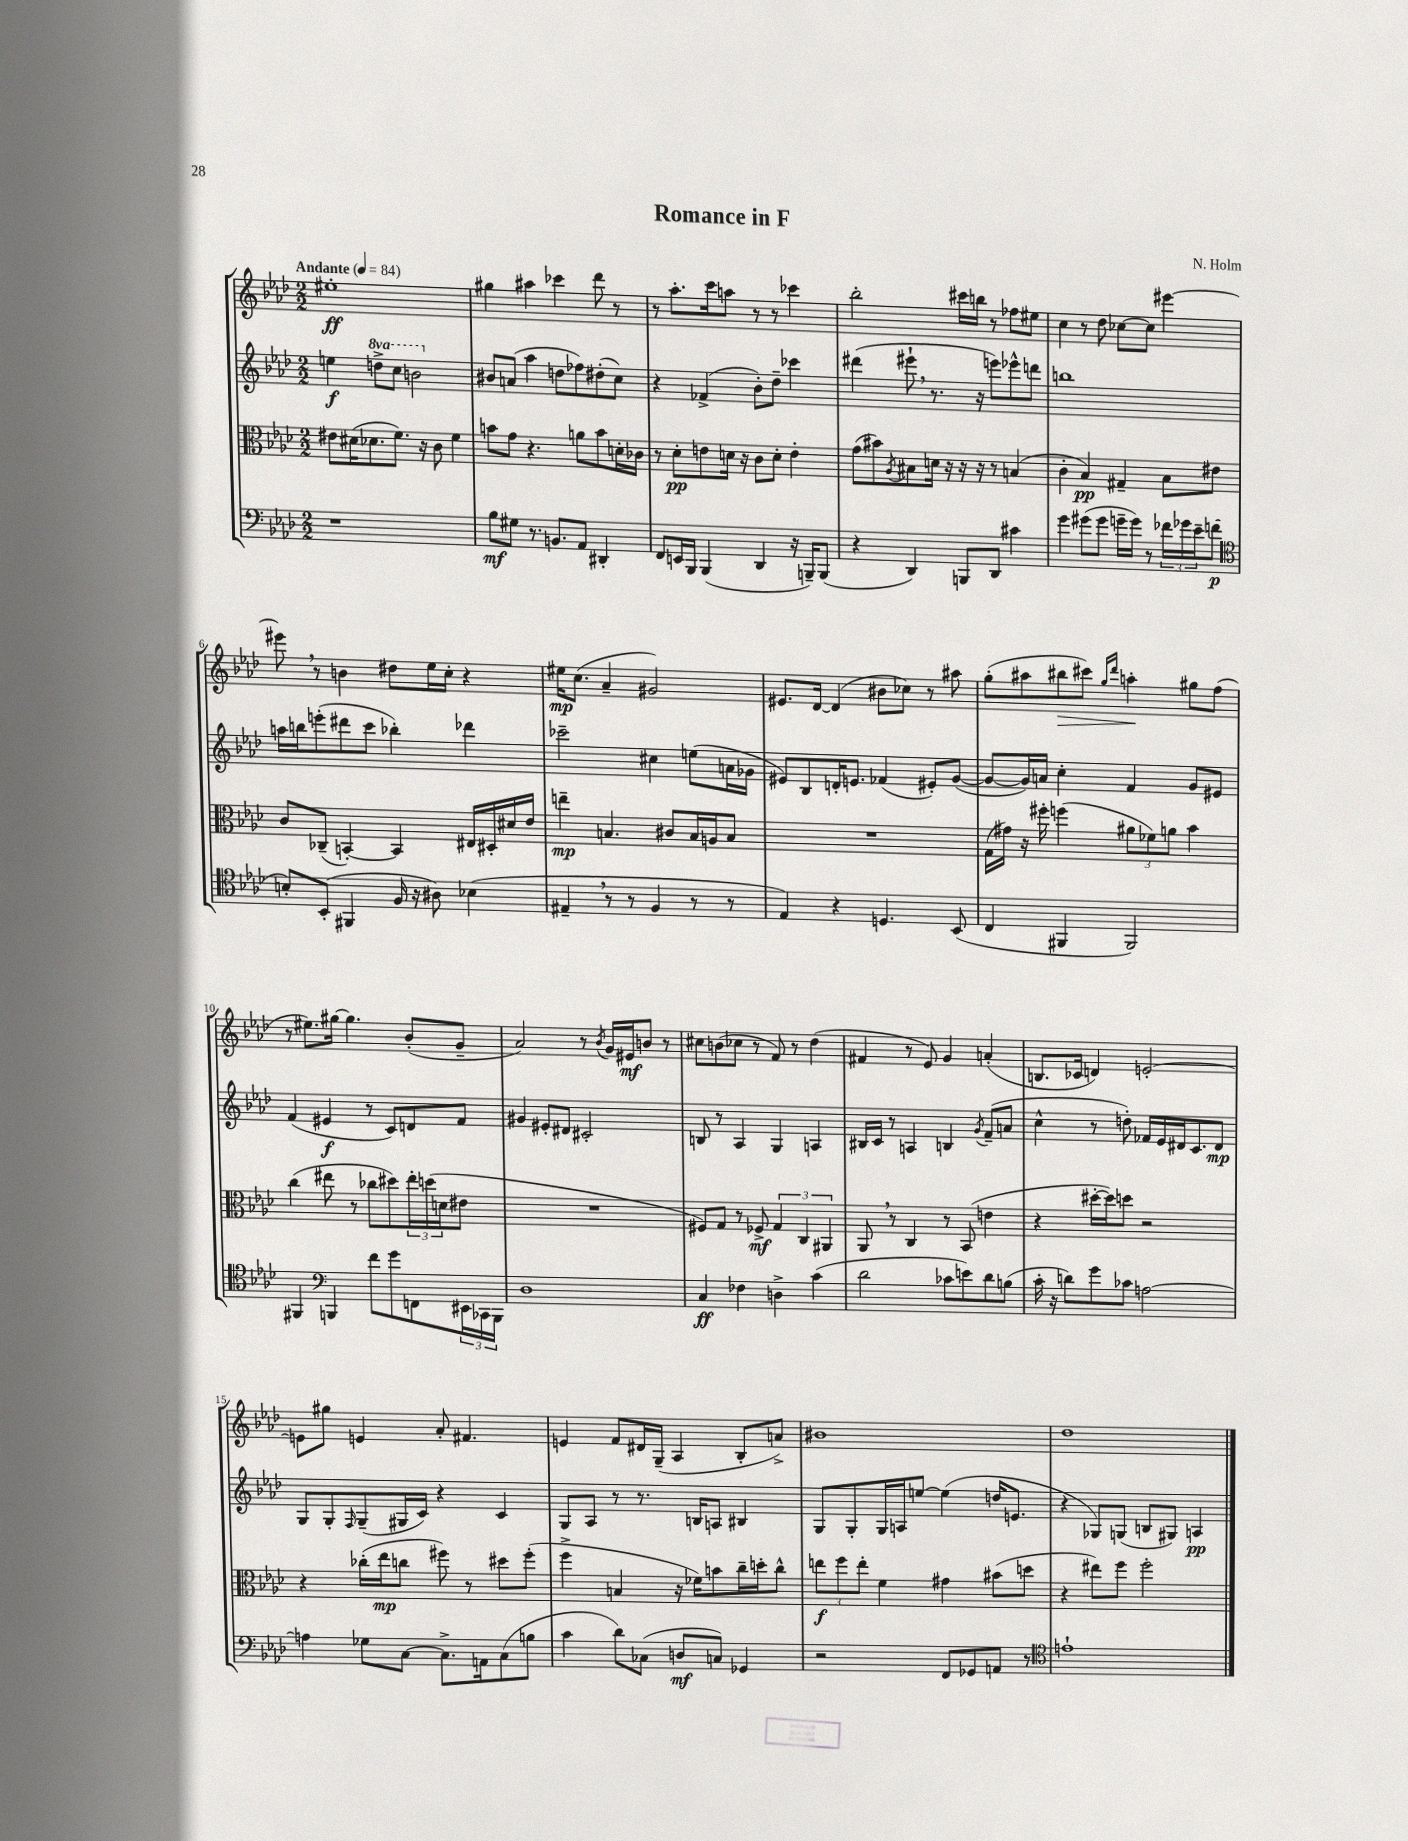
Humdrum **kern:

**kern	**dynam	**kern	**dynam	**kern	**dynam	**kern	**dynam
*part4	*part4	*part3	*part3	*part2	*part2	*part1	*part1
*staff4	*staff4	*staff3	*staff3	*staff2	*staff2	*staff1	*staff1
*clefF4	*	*clefC3	*	*clefG2	*	*clefG2	*
*k[b-e-a-d-]	*	*k[b-e-a-d-]	*	*k[b-e-a-d-]	*	*k[b-e-a-d-]	*
*M2/2	*	*M2/2	*	*M2/2	*	*M2/2	*
*MM84	*	*MM84	*	*MM84	*	*MM84	*
=1	=1	=1	=1	=1	=1	=1	=1
!	!	!	!	!	!	!LO:TX:a:B:t=Andante	!
1r	.	8e#X\L	.	4een\	f	1ee#X'	ff
.	.	(16d#X\K	.	.	.	.	.
.	.	8.d-X\	.	.	.	.	.
*	*	*	*	*8va	*	*	*
.	.	.	.	8dddn^\L	.	.	.
.	.	8.f\J)	.	8ccc\J	.	.	.
.	.	.	.	2bbn\	.	.	.
.	.	16r	.	.	.	.	.
.	.	8c\	.	.	.	.	.
.	.	4f\	.	.	.	.	.
=2	=2	=2	=2	=2	=2	=2	=2
*	*	*	*	*X8va	*	*	*
8B-\L	mf	8bn\L	.	8b#X/L	.	4gg#X\	.
8G#X\J	.	8g\J	.	(8an/J	.	.	.
8.r	.	4.r	.	4aa-\	.	4aa#X\	.
8.BBn/L	.	.	.	.	.	.	.
.	.	.	.	8ddn\L	.	4ccc-X\	.
8AA-/J	.	8an\L	.	8ff-X\)	.	.	.
4DD#X'/	.	8b\	.	(8dd#X'\	.	8ddd-\	.
.	.	16dn'\L	.	8cc\J)	.	8r	.
.	.	16c-X\JJ	.	.	.	.	.
=3	=3	=3	=3	=3	=3	=3	=3
8FF/L	.	8r	.	4r	.	8r	.
16EEn/L	.	8d-'\L	pp	.	.	8.aa-'\L	.
16BBB-/JJ	.	.	.	.	.	.	.
(4BBB-/	.	8en\	.	(4f-X^/	.	.	.
.	.	.	.	.	.	16ccc\k	.
.	.	16dn\Jk	.	.	.	8aan\J	.
.	.	16r	.	.	.	.	.
4DD-/	.	8c\L	.	8b-'\L)	.	8r	.
.	.	8d'\J	.	8dd-~\J	.	8r	.
16r	.	4e'\	.	4ccc-X\	.	4ccc-X\	.
16BBBn~/KL)	.	.	.	.	.	.	.
(8BBB/J	.	.	.	.	.	.	.
=4	=4	=4	=4	=4	=4	=4	=4
4r	.	(8g\L	.	(4ddd#X\	.	2bb-'\	.
.	.	8b#X\)	.	.	.	.	.
.	.	8qA-/	.	.	.	.	.
4DD-/)	.	8B#X\	.	8eee#X`,\	.	.	.
.	.	16dn\Jk	.	8.r	.	.	.
.	.	16r	.	.	.	.	.
8BBBn/L	.	16r	.	.	.	16ccc#X\LL	.
.	.	16r	.	16r	.	16bbn\JJ	.
8DD-/J	.	8r	.	8eeen\L)	.	8r	.
4c#X\	.	(4Bn/	.	8eee-X^^\	.	8ff-X\L	.
.	.	.	.	8dddn\J	.	8ee#X\J	.
=5	=5	=5	=5	=5	=5	=5	=5
4g\	.	4c'\	.	1bbn	.	4cc\	.
(8g#X\L	.	4B-/)	pp	.	.	8r	.
8g#\J	.	.	.	.	.	8dd-\	.
16gn~\LL	.	4G#X~/	.	.	.	[8cc-X\L	.
16g\JJ)	.	.	.	.	.	.	.
8r	.	.	.	.	.	8cc-\J]	.
24f-X\LL	.	8B-\L	.	.	.	[4eee#X\	.
24g-X\	.	.	.	.	.	.	.
24e-~\J	.	.	.	.	.	.	.
(8fn\J	p	8e#X\J	.	.	.	.	.
!!LO:LB:g=z
=6	=6	=6	=6	=6	=6	=6	=6
*clefC4	*	*	*	*	*	*	*
8Bn'/L)	.	8c/L	.	16aan\LL	.	8eee#X,\]	.
.	.	.	.	16bbn\J	.	.	.
(8BB-'/J	.	(8C-X~/J	.	(8eeen'\	.	8r	.
4FF#X/	.	[4BBn'/)	.	8ddd#X\	.	4bn\	.
.	.	.	.	8ccc\J	.	.	.
16F/	.	4BB/]	.	4bb-X'\)	.	8dd#X\L	.
16r	.	.	.	.	.	.	.
8A#X\)	.	.	.	.	.	16ee-\L	.
.	.	.	.	.	.	16cc'\JJ	.
(4B-X\	.	16E#X/LL	.	4ddd-X\	.	4r	.
.	.	16D#X'/	.	.	.	.	.
.	.	16d#X/	.	.	.	.	.
.	.	16e-/JJ	.	.	.	.	.
=7	=7	=7	=7	=7	=7	=7	=7
4E#X~,/	.	4een~\	mp	2ccc-X~\	.	16ee#X\KL	mp
.	.	.	.	.	.	(8.cc\J	.
8r	.	4.Bn/	.	.	.	4a-~/	.
8r	.	.	.	.	.	.	.
4F/	.	.	.	4cc#X\	.	2g#X/)	.
.	.	8c#X/L	.	.	.	.	.
8r	.	16B/L	.	(8een\L	.	.	.
.	.	16An/J	.	.	.	.	.
8r	.	8B/J	.	16an\L	.	.	.
.	.	.	.	16g-X\JJ	.	.	.
=8	=8	=8	=8	=8	=8	=8	=8
4E-/)	.	1r	.	8e#X/L)	.	8.e#X/L	.
.	.	.	.	8B-/	.	.	.
.	.	.	.	.	.	[16d-/Jk	.
4r	.	.	.	16dn'/K	.	(4d-/]	.
.	.	.	.	8.en/J	.	.	.
4.Dn/	.	.	.	(4f-X/	.	8b#X\L	.
.	.	.	.	.	.	8cc-X\J)	.
.	.	.	.	8e#X'/L)	.	8r	.
(8BB-/	.	.	.	([8g/J	.	8aa#X\	.
=9	=9	=9	=9	=9	=9	=9	=9
4C/	.	(16G\LL	.	8g/L_	.	(8gg'\L	.
.	.	16g#X\JJ)	.	.	.	.	.
.	.	16r	.	16g/L])	.	8aa#X\	.
.	.	16ff#X'\	.	16an/JJ	.	.	.
!	!	!	!	!	!	!	!LO:HP:b
4FF#X/	.	(4ffn\	.	4cc'\	.	8bb#X\	>
.	.	.	.	.	.	8ccc#X\J)	.
.	.	.	.	.	.	16qqgg/LL	.
.	.	.	.	.	.	16qqddd-/JJ	.
2FF#/)	.	12a#X\L	.	4f/	.	4aan'\	.
.	.	12f-X\)	.	.	.	.	.
.	.	12an\J	.	.	.	.	.
.	.	4b-\	.	8g/L	.	8gg#X\L	]
.	.	.	.	8e#X/J	.	(8ff\J	.
!!LO:LB:g=z
=10	=10	=10	=10	=10	=10	=10	=10
4FF#X/	.	(4cc\	.	(4f/	.	8r	.
.	.	.	.	.	.	8.ee#X\L)	.
*clefF4	*	*	*	*	*	*	*
4BBBn/	.	8ee#X\	.	4e#X/	f	.	.
.	.	.	.	.	.	[16gg#X\Jk	.
.	.	8r	.	.	.	4.gg#\]	.
8f\L	.	8cc-X\L	.	8r	.	.	.
8g\	.	8dd#X\)	.	8c/L)	.	.	.
8FFn\	.	24ee#'\L	.	8dn/	.	(8b-'/L	.
.	.	(24ddn\	.	.	.	.	.
.	.	24dn\J	.	.	.	.	.
24EE#X\L	.	8e#X\J	.	8f/J	.	8g~/J	.
24CC-X\	.	.	.	.	.	.	.
24BBB\JJ	.	.	.	.	.	.	.
=11	=11	=11	=11	=11	=11	=11	=11
1D-	.	1r	.	4g#X/	.	2a-/)	.
.	.	.	.	8e#X'/L	.	.	.
.	.	.	.	8d#X/J	.	.	.
.	.	.	.	2c#X'/	.	8r	.
.	.	.	.	.	.	8qb-/	.
.	.	.	.	.	.	16g/LL	.
.	.	.	.	.	.	16e#X/J	mf
.	.	.	.	.	.	8bn/J	.
.	.	.	.	.	.	8r	.
=12	=12	=12	=12	=12	=12	=12	=12
4C/	ff	8F#X/L)	.	8Bn/	.	8cc#X\L	.
.	.	8G/J	.	8r	.	(8bn\	.
4F-X\	.	8r	.	4A-/	.	8cc-X\J	.
.	.	8F-X^/	mf	.	.	8r	.
4Dn^\	.	6G/	.	4G/	.	8f/)	.
.	.	.	.	.	.	8r	.
.	.	6C/	.	.	.	.	.
(4c\	.	.	.	4An/	.	(4dd-\	.
.	.	6AA#X/	.	.	.	.	.
=13	=13	=13	=13	=13	=13	=13	=13
2d-\	.	8AA-,/	.	16B#X/LL	.	4f#X/	.
.	.	.	.	16c/JJ	.	.	.
.	.	8r	.	8r	.	.	.
.	.	4C/	.	4An/	.	8r	.
.	.	.	.	.	.	8e-/)	.
8c-X\L	.	8r	.	4Bn/	.	4g/	.
8en\)	.	(8BB-/	.	.	.	.	.
.	.	.	.	8qg/	.	.	.
8d-\	.	4en\	.	(8f~/L	.	(4an'/	.
(8Bn\J	.	.	.	8an/J	.	.	.
=14	=14	=14	=14	=14	=14	=14	=14
16c'\	.	4r	.	4cc^^\	.	8.Bn/L	.
16r	.	.	.	.	.	.	.
8dn\L)	.	.	.	.	.	.	.
.	.	.	.	.	.	16c-X/Jk	.
8g\	.	[16dd#X'\LL	.	8r	.	4dn/)	.
.	.	16dd#\J])	.	.	.	.	.
8c-X\J	.	8ddn\J	.	8ddn'\)	.	.	.
[2An\	.	2r	.	16f-X/LL	.	[2en'/	.
.	.	.	.	16e-/	.	.	.
.	.	.	.	16d#X/J	.	.	.
.	.	.	.	8.c/	.	.	.
.	.	.	.	8d#/J	mp	.	.
!!LO:LB:g=z
=15	=15	=15	=15	=15	=15	=15	=15
4An\]	.	4r	.	8G/L	.	8en\L]	.
.	.	.	.	8G'/	.	8gg#X\J	.
.	.	.	.	16qqF/	.	.	.
8G-X\L	.	(16cc-X'\LL	.	(8G~/	.	4en/	.
.	.	16ee-\J	mp	.	.	.	.
[8C\J	.	8ccn\J	.	16G#X/L	.	.	.
.	.	.	.	16c/JJ)	.	.	.
8.C^\L]	.	8ff#X\)	.	4r	.	8a-'/	.
.	.	8r	.	.	.	4.f#X/	.
16AAn\k	.	.	.	.	.	.	.
(8C\	.	8dd#X\L	.	4c/	.	.	.
8Bn\J	.	(8ff#'\J	.	.	.	.	.
=16	=16	=16	=16	=16	=16	=16	=16
4c\	.	4ff^\	.	8G/L	.	4en/	.
.	.	.	.	8A-/J	.	.	.
8d-\L)	.	4Bn/	.	8r	.	8f/L	.
(8C-X\J	.	.	.	8.r	.	16d#X/L	.
.	.	.	.	.	.	(16G~/JJ	.
8Dn/L	mf	16r	.	.	.	4A-/	.
.	.	16f-X\KL)	.	16Bn/KL	.	.	.
8Cn/J)	.	8bn\	.	8An/J	.	.	.
4GG-X/	.	16cc~\L	.	4B#X/	.	8B-'/L	.
.	.	16ddn'\J	.	.	.	.	.
.	.	8cc^^\J	.	.	.	8an^/J)	.
=17	=17	=17	=17	=17	=17	=17	=17
2r	.	12een\L	f	8G/L	.	1b#X	.
.	.	12ff\	.	.	.	.	.
.	.	.	.	8G'/	.	.	.
.	.	12ee'\J	.	.	.	.	.
.	.	4f\	.	16G/L	.	.	.
.	.	.	.	16An/J	.	.	.
.	.	.	.	[8een/J	.	.	.
8FF/L	.	4g#X\	.	(4ee\]	.	.	.
8GG-X/	.	.	.	.	.	.	.
8AAn/J	.	(8b#X\L	.	16ddn/KL	.	.	.
.	.	.	.	8.en/J	.	.	.
8r	.	8ddn\J	.	.	.	.	.
=18	=18	=18	=18	=18	=18	=18	=18
*clefC4	*	*	*	*	*	*	*
1en`	.	4r	.	4r	.	1dd-	.
.	.	8ee#X\L)	.	8G-X/L)	.	.	.
.	.	8ff\J	.	(8Gn/J	.	.	.
.	.	2ff'\	.	8Bn/L	.	.	.
.	.	.	.	8G#X/J)	.	.	.
.	.	.	.	4An/	pp	.	.
==	==	==	==	==	==	==	==
*-	*-	*-	*-	*-	*-	*-	*-
